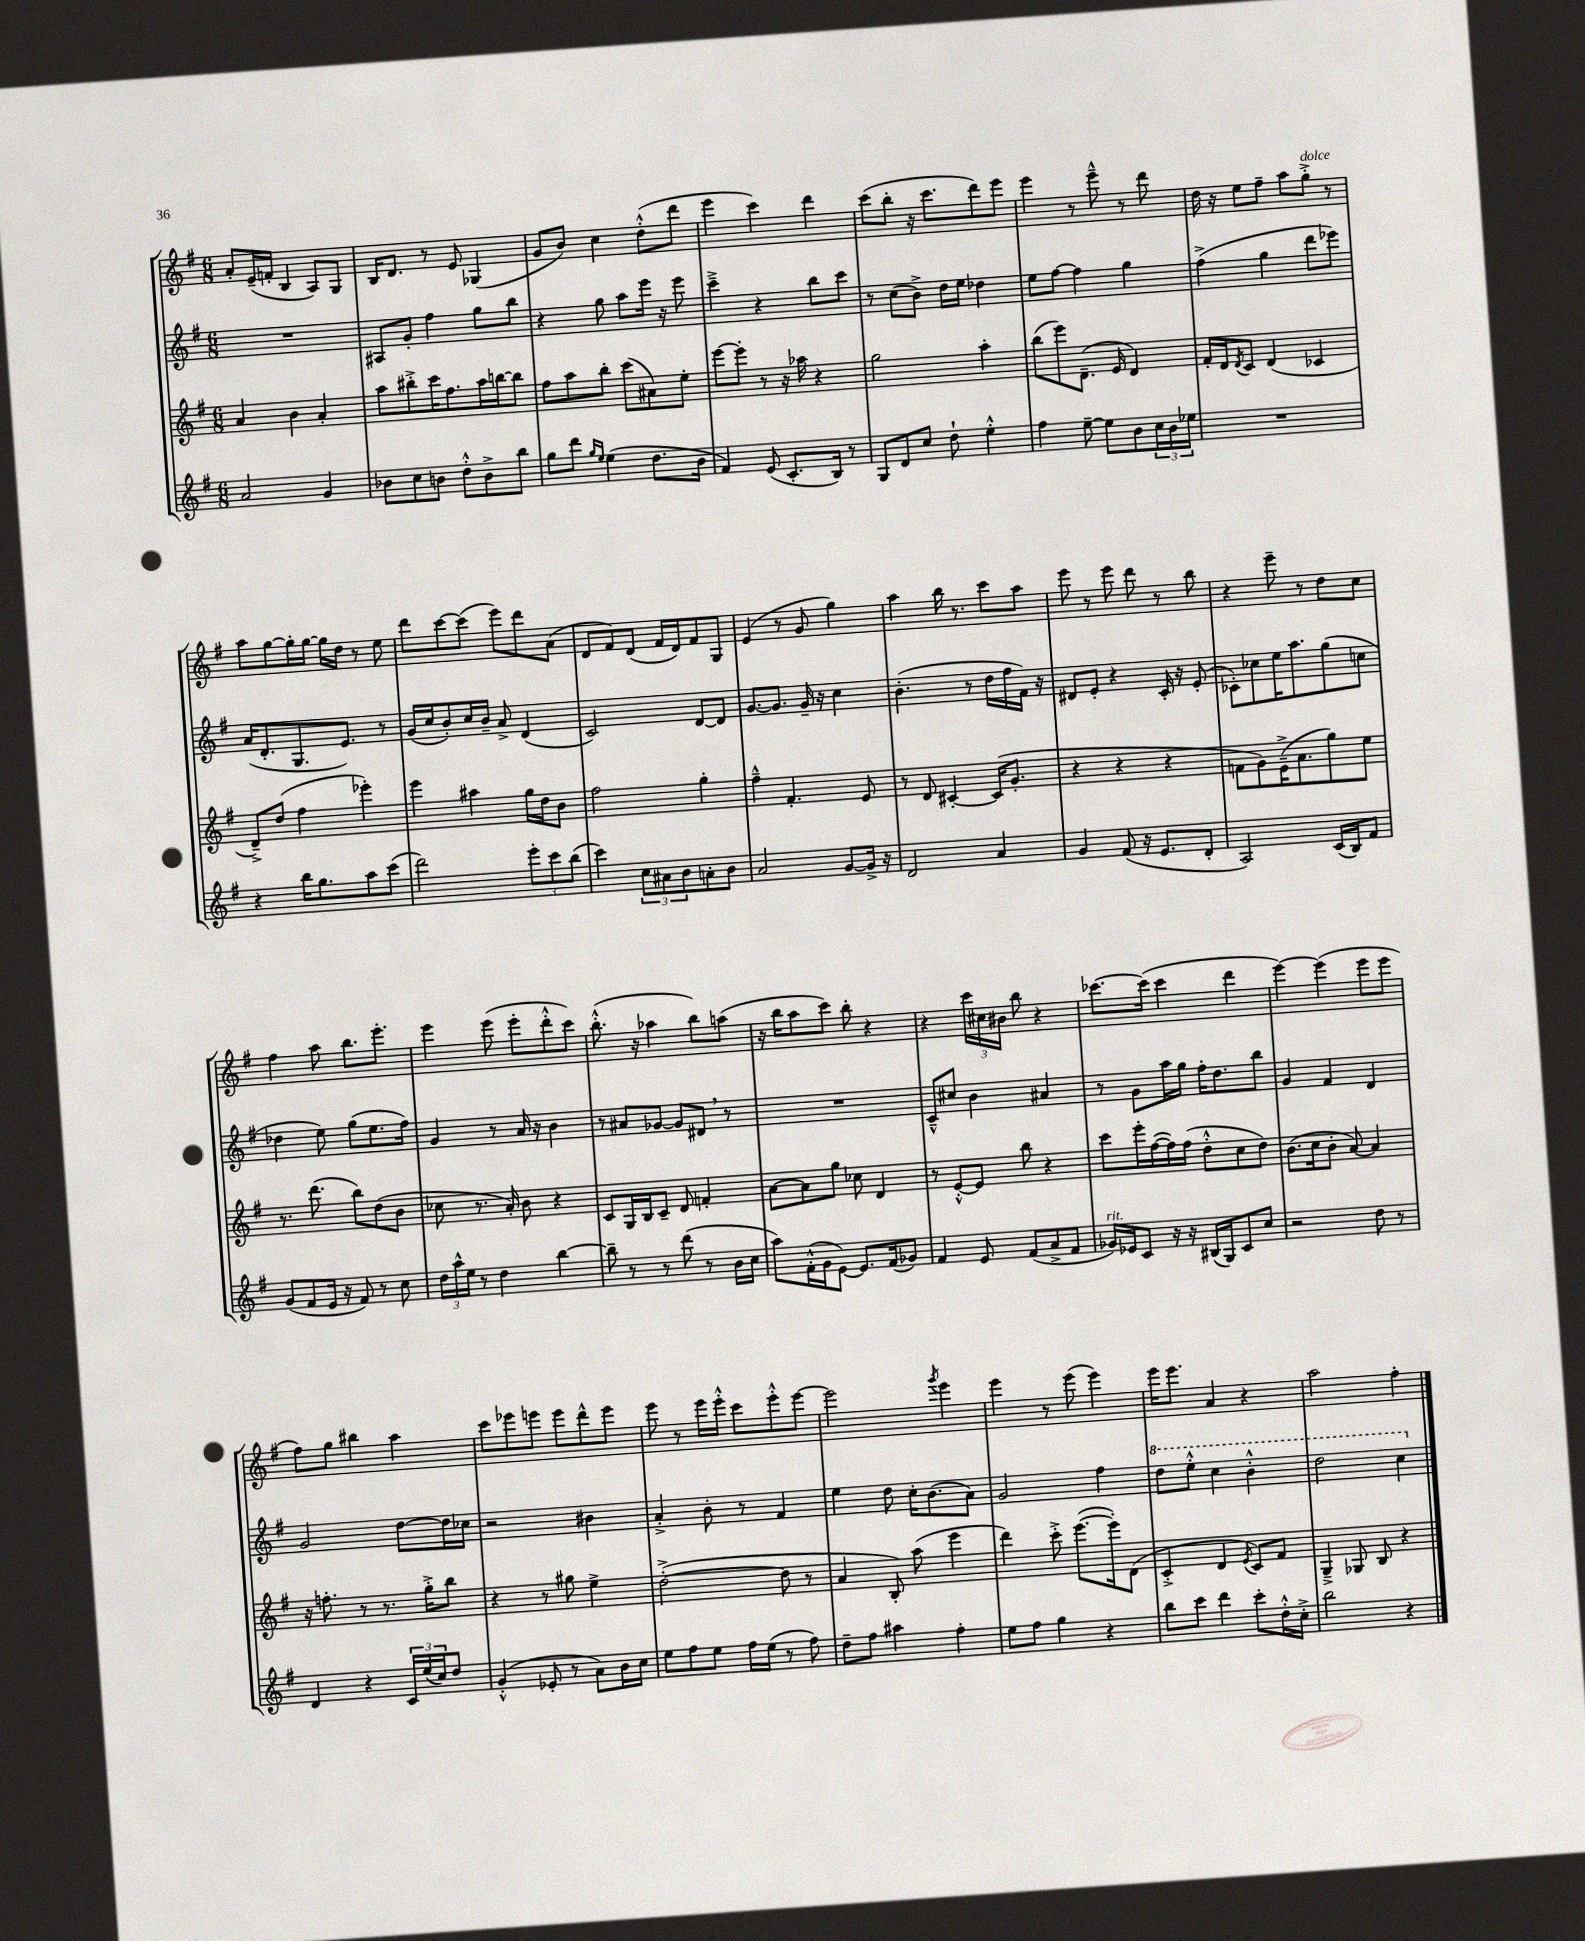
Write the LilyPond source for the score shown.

<<
\new StaffGroup <<
\new Staff = "s0" {
    \clef treble \key g \major \numericTimeSignature \time 6/8
    a'8-. e'16--( f'16-. b4 a8) g8 |
    b16 d'8. r8 e'8 ges4( |
    g'8 b'8) c''4 d''8-.-^( d'''8 |
    e'''4 c'''4) d'''4 |
    c'''8( b''8-. r16 c'''8. d'''8) e'''8 |
    e'''4 r8 e'''8---^ r8 d'''8 |
    d''16 r16 e''8 fis''8-- a''8 g''8-.->^\markup { \italic "dolce" } r8 |
    a''8 g''8~ g''16-. g''16~ g''16 d''16 r8 e''8 |
    d'''8 c'''8~ c'''8( e'''8) d'''8 a'8( |
    d'8 fis'8) d'8( fis'16 d'16) fis'8 g8 |
    e'4( r8 g'8 g''4) |
    a''4 b''16 r8. c'''8 a''8 |
    e'''8 r8 e'''8 d'''8 r8 b''8 |
    r4 e'''8-- r8 d''8 c''8 |
    fis''4 a''8 b''8. e'''8.-. |
    e'''4 e'''8( e'''8-. d'''8-.-^ c'''8) |
    b''8.-.-^( r16 aes''4 b''8) a''8( |
    r16 b''16 a''8 c'''8) b''8-. r4 |
    r4 \tuplet 3/2 { c'''16 cis''16 bis'16 } b''8 r4 |
    ces'''8.~ ces'''16( ces'''4 d'''4 |
    e'''4~) e'''4( e'''8 e'''8 |
    fis''8) g''8 bis''4 a''4 |
    c'''8 ees'''8 e'''8 e'''8 d'''8-^ e'''8 |
    e'''8 r8 e'''16 e'''16-.-^ c'''8 e'''8-.-^ e'''8~ |
    e'''2 \acciaccatura { g'''8 } e'''4 |
    e'''4 r8 e'''8( e'''4) |
    e'''16 e'''8. a'4 r4 |
    a''2 fis''4-. \bar "|." |
}
\new Staff = "s1" {
    \clef treble \key g \major \numericTimeSignature \time 6/8
    R2. |
    ais8 g'8-. fis''4 g''8 b''8 |
    r4 g''8 a''8 e'''16 r16 e'''8 |
    c'''4---> r4 b''8 c'''8 |
    r8 c''8( b'8->) d''16 e''16 des''4 |
    e''8 fis''8~ fis''4 g''4 |
    fis''4->( g''4 d'''8 ees'''8) |
    a'16( d'8.-. g8. e'8.) r8 |
    g'16( c''16 b'8-.) c''16 b'16-- a'8-> d'4( |
    c'2) d'8~ d'8 |
    g'8.~ g'8. g'16-- r16 c''4 |
    b'4.-.( r8 d''16 fis''16 fis'16) r16 |
    dis'8 e'8-. r4 c'16-. r16 e'8-.( |
    ces'8-.) ces''8 e''16 a''8. g''8( c''8 |
    des''4 e''8) g''8( e''8. fis''16) |
    g'4 r8 a'16 r16 b'4 |
    r8 ais'8 ges'8~ ges'8 dis'8 \breathe r8 |
    R2. |
    c'8---^ cis''8 b'4 ais'4 |
    r8 g'8 a''16 g''16 fis''16-. d''8. b''8 |
    g'4 fis'4 d'4 |
    g'2 d''8~ d''16 ces''16 |
    r2 bis'4 |
    a'4-.-> b'8-. r8 fis'4 |
    e''4 d''8 c''16-. b'8.( a'8) |
    g'2 fis''4 |
    \ottava #1 d'''8 e'''8-.-^ c'''4 b''4-.-^ |
    d'''2 c'''4 \ottava #0 \bar "|." |
}
\new Staff = "s2" {
    \clef treble \key g \major \numericTimeSignature \time 6/8
    a'4 b'4 a'4-. |
    a''8 bis''8-.-> c'''16 fis''8. a''16 b''16~ b''8 |
    fis''8 a''8 b''8-. c'''8( ais'8) e''8-. |
    e'''8~ e'''8-. r8 r16 aes''16 r4 |
    g''2 a''4-. |
    b''8( e'''8) d'8.--( e'16 d'4) |
    fis'16-. d'16 \acciaccatura { d'8 } c'8 d'4( ces'4 |
    d'8--->) d''8( fis''4 ees'''4-.) |
    e'''4 ais''4 g''16 d''16 b'8 |
    fis''2 g''4-. |
    fis''4---^ fis'4.-. e'8 |
    r8 d'8 cis'4~-. cis'16( g'8.-. |
    r4 r4 r4 |
    f'8 g'8) e'16--->( a'8. g''8) e''8 |
    r8. d'''8.( b''8) d''8( b'8 |
    ces''8 r8. a'16-.) b'8 r4 |
    c'8 g16 b16 c'8-- d'8 f'4-. |
    a'8~ a'8 g''8 ces''8 d'4 |
    r8 e'8~-.-^ e'8 b''8 r4 |
    c'''8 e'''16-. fis''16~( fis''16) fis''16( d''8-.-^ c''8 d''8) |
    b'8.( c''16 b'8-. a'8~) a'4 |
    r16 f''8.-. r8 r8. g''16-.-> b''8 |
    r4 r8 gis''8 e''4-> |
    d''2~-.->( d''8 r8 |
    a'4 b8-.) a''8( e'''4 |
    d'''4) c'''8-.-> e'''8.~( e'''16-.) d'8( |
    c'4-.-> d'4 \acciaccatura { e'8 } c'8) fis'8 |
    g4---> ges8 b8 r4 \bar "|." |
}
\new Staff = "s3" {
    \clef treble \key g \major \numericTimeSignature \time 6/8
    a'2 g'4 |
    bes'8 c''8 b'8 d''8-.-^ b'8-> b''8 |
    g''8 d'''8 \grace { g''16 e''16 } e''4( d''8. b'16 |
    fis'4) e'8( c'8.-. b16) r8 |
    g8 d'8 c''8 d''8-! e''4-.-^ |
    fis''4 e''8~-- e''8 b'8 \tuplet 3/2 { c''16 b'16 ees''16 } |
    R2. |
    r4 b''16 g''8. a''8 c'''8( |
    d'''2) \tuplet 3/2 { e'''8-. c'''8 b''8( } |
    c'''4) \tuplet 3/2 { c''8 ais'8 b'8 } a'8-. b'8 |
    a'2 g'8~ g'16-> r16 |
    d'2 a'4 |
    g'4 fis'8( r16 e'8. d'8-. |
    a2) c'16( b16) fis'8 |
    g'8( fis'8 e'16 r16 fis'8) r8 c''8 |
    \tuplet 3/2 { d''16 a''16-^ e''16 } r8 d''4 b''4~ |
    b''8-- r8 r8 d'''8( r8 b'16 c''16 |
    a''8) fis'16-.-^( g'16 e'8~) e'8. fis'16( ges'8) |
    fis'4 e'8 fis'8( a'8-> fis'8 |
    ges'16^\markup { \italic "rit." }) ees'16 c'8 r16 r16 bis16( g16) c'8 c''8 |
    r2 d''8 r8 |
    d'4 r4 \tuplet 3/2 { c'16 e''16( c''16) } d''8 |
    g'4-.-^( ees'8-. r8 a'8) b'16 c''16 |
    e''8 fis''8 e''8 fis''16 e''16( r8 fis''8) |
    d''8-- fis''8 ais''4 fis''4-. |
    e''8 fis''8 g''4 r4 |
    b''8 c'''8 d'''4 c'''8-. d''16-.-^ c''16-.-> |
    b''2 r4 \bar "|." |
}
>>
>>
\layout { \context { \Score \remove "Bar_number_engraver" } }
